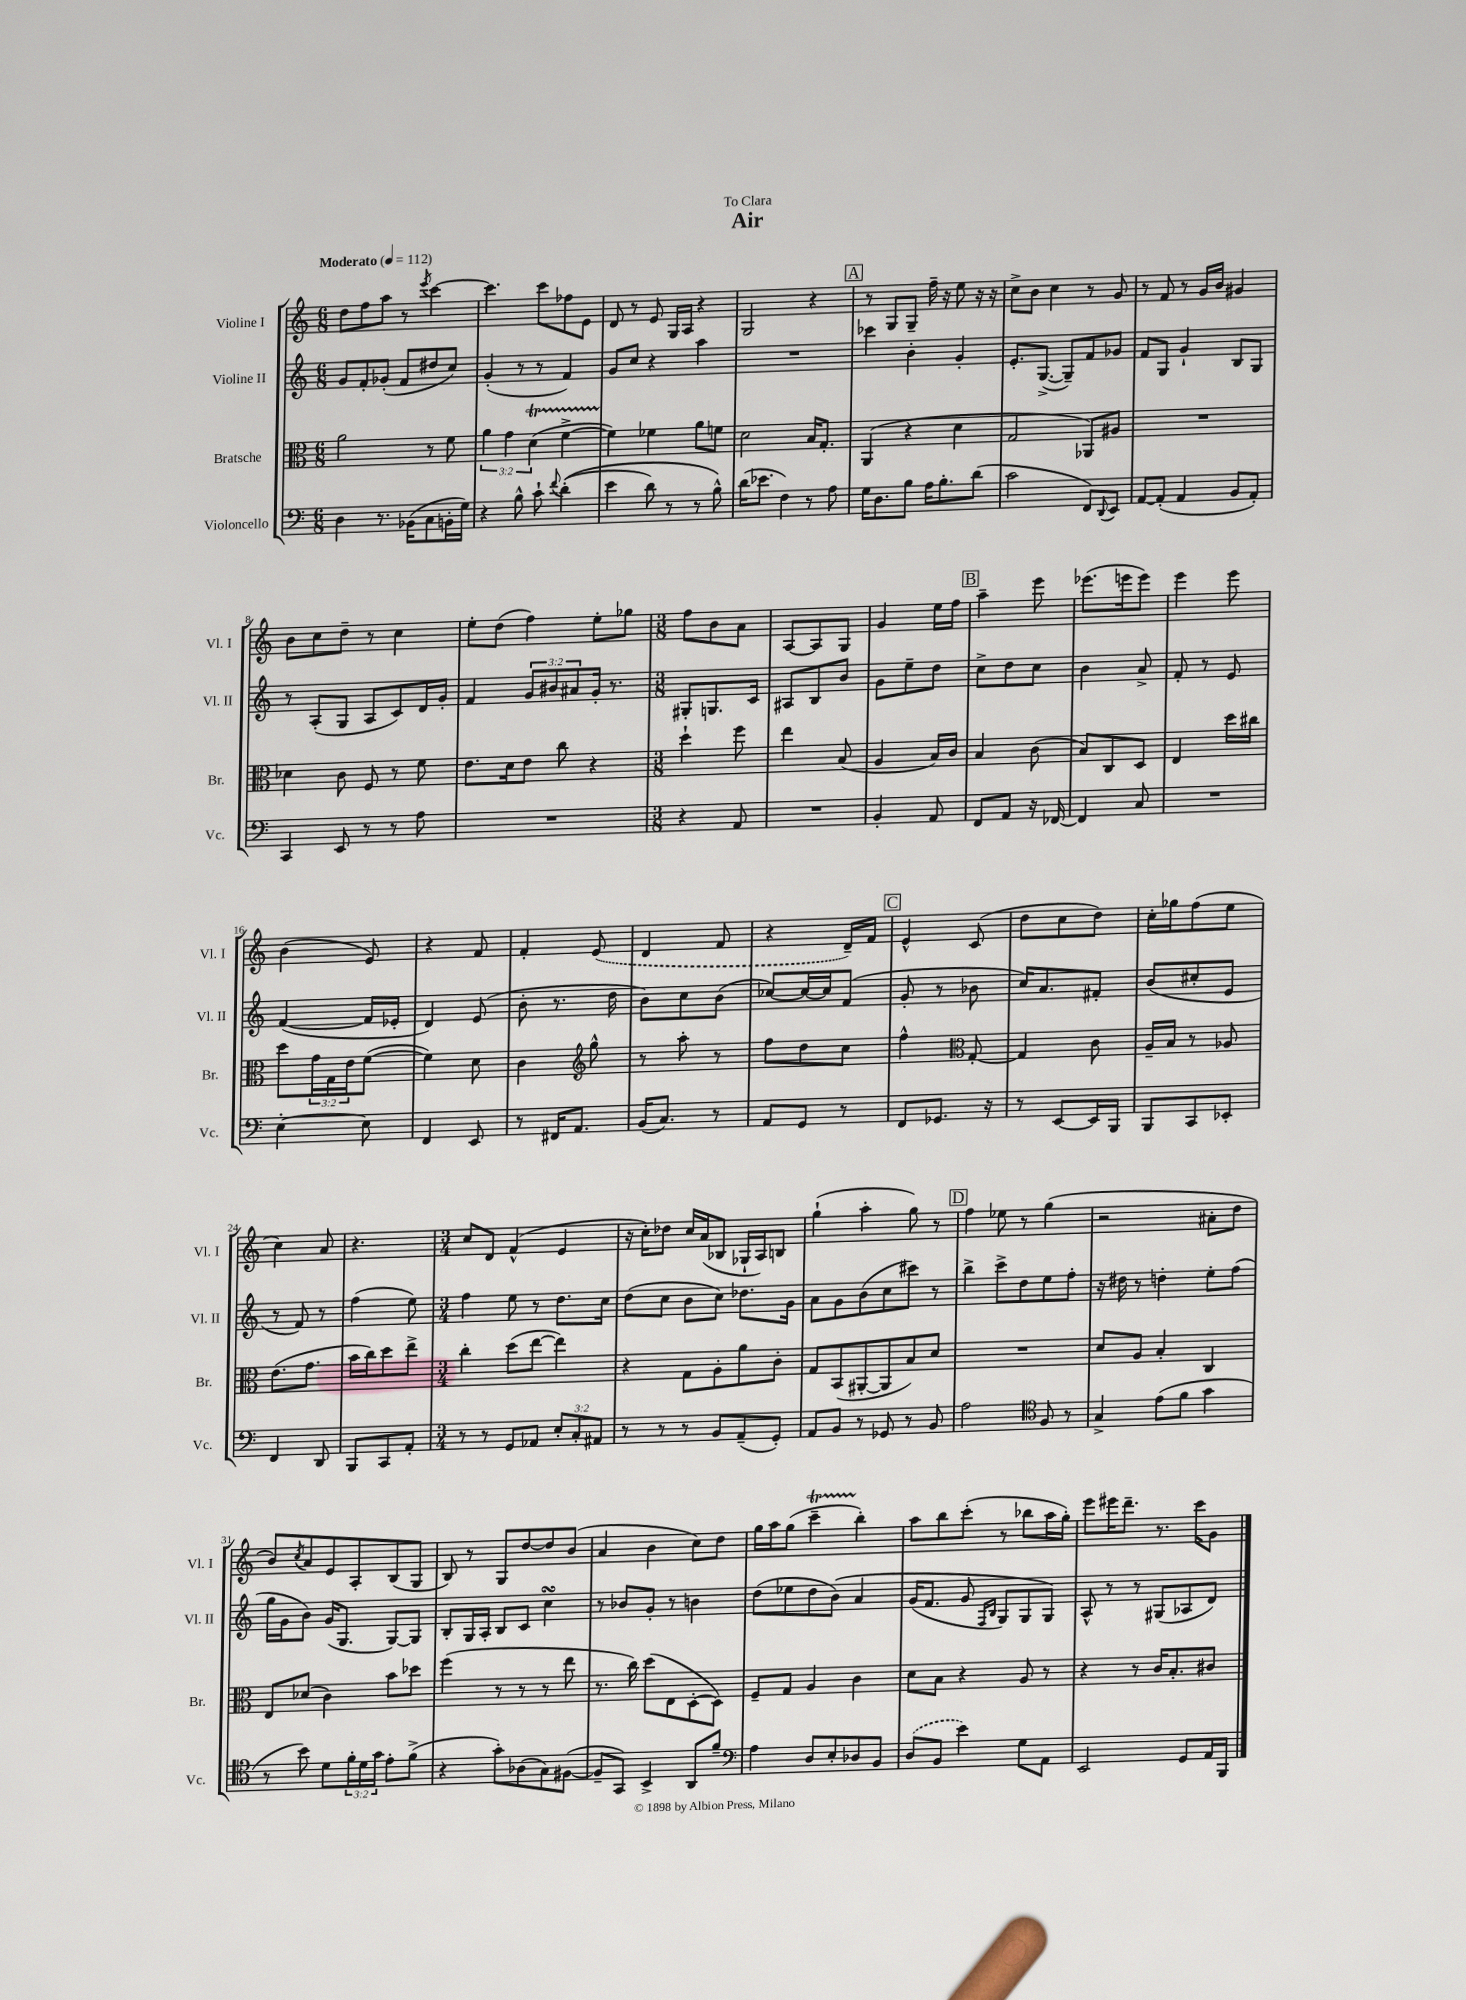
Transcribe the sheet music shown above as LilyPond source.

\header { title = "Air" dedication = "To Clara" }
<<
\new StaffGroup <<
\new Staff = "s0" \with { instrumentName = "Violine I" shortInstrumentName = "Vl. I" } {
    \clef treble \key c \major \numericTimeSignature \time 6/8 \tempo "Moderato" 4 = 112
    d''8 f''8 a''8 r8 \acciaccatura { e'''8 } c'''4~ |
    c'''4. c'''8 fes''8 e'8 |
    d'8 r8 e'8 g16 a16 r4 |
    g2 r4 |
    \mark \markup { \box "A" } r8 g8 g8-- f''16-- r16 e''8 r16 r16 |
    c''8-> b'8 c''4 r8 g'8 |
    r8 f'8 r8 g'16 b'16 gis'4 |
    b'8 c''8 d''8-- r8 c''4 |
    e''8-. d''8( f''4) e''8-. ges''8 |
    \numericTimeSignature \time 3/8 f''8 b'8 a'8 |
    a8~ a8 g8 |
    g'4 e''16 f''16 |
    \mark \markup { \box "B" } a''4-- e'''8 |
    ees'''8.( e'''16 e'''8) |
    e'''4 e'''8 |
    b'4( e'8) |
    r4 f'8 |
    f'4-. \once \slurDashed e'8( |
    d'4 f'8 |
    r4 d'16--) f'16 |
    \mark \markup { \box "C" } e'4-^ c'8( |
    d''8 c''8 d''8) |
    c''16-. ges''16 f''8( e''8 |
    c''4) a'8 |
    r4. |
    \numericTimeSignature \time 3/4 c''8 d'8 f'4-^( e'4 |
    r16 c''16-.) des''8 c''16 a'16( bes8 ges16-! a16) b8 |
    g''4-!( a''4-. g''8) r8 |
    \mark \markup { \box "D" } f''4 ees''8 r8 g''4( |
    r2 ais'8-. d''8 |
    b'8) \acciaccatura { c''8 } a'8 e'8 a8-. b8( g8 |
    b8) r8 g8 d''8~ d''8 b'8( |
    a'4 b'4 c''8) d''8 |
    g''16 a''16 g''8( c'''4--\startTrillSpan b''4-.\stopTrillSpan) |
    a''8 b''8 c'''8-.( r8 bes''8 a''16 g''16-.) |
    e'''8 eis'''16 d'''8.-- r8. c'''16 g'8 \bar "|." |
}
\new Staff = "s1" \with { instrumentName = "Violine II" shortInstrumentName = "Vl. II" } {
    \clef treble \key c \major \numericTimeSignature \time 6/8 \override Staff.TupletNumber.text = #tuplet-number::calc-fraction-text
    g'8 f'8-. ges'8-.( f'8 dis''8 c''8) |
    g'4-.( r8 r8 f'4) |
    g'8 c''8 r4 a''4 |
    R2. |
    \mark \markup { \box "A" } ces'''4 b'4-. g'4-. |
    e'8.-. g8.~->( g8--) f'8 ges'8 |
    f'8 g8 g'4-! b8 g8 |
    r8 a8-.( g8 a8 c'8) d'16 g'16-. |
    f'4 \tuplet 3/2 { g'8 bis'8 ais'8 } g'16-. r8. |
    \numericTimeSignature \time 3/8 gis8-. g8. c'16 |
    ais8 b8 b'8 |
    g'8 e''8-- d''8 |
    \mark \markup { \box "B" } c''8-> d''8 c''8 |
    b'4 a'8-> |
    f'8-. r8 e'8 |
    f'4~( f'16 ees'16-. |
    d'4) e'8( |
    b'8-. r8. d''16 |
    b'8) c''8 b'8( |
    ces''8~) ces''16~ ces''16 f'8( |
    \mark \markup { \box "C" } g'8-. r8 bes'8 |
    c''16) a'8. fis'8-. |
    b'8( cis''8-. e'8 |
    r8 f'8) r8 |
    f''4( e''8) |
    \numericTimeSignature \time 3/4 f''4 e''8 r8 d''8. c''16 |
    d''8( c''8 b'8 c''8) des''8. g'16 |
    a'8 g'8 b'8( c''8 cis'''8) r8 |
    \mark \markup { \box "D" } b''4-> c'''8-> d''8 e''8 f''8-. |
    r16 dis''16 r8 d''4-. e''8-. f''8( |
    g''16 g'16 b'8) g'16( g8. g8~) g8 |
    b8-. g16 a16-. b8 c'8 c''4\turn |
    r8 bes'8 g'8-. r8 b'4 |
    d''8( ees''8 d''8 b'8)\( a'4 |
    g'16( f'8. g'8 \grace { f16 b16 } g8) g8 g8\) |
    a8-^ r8 r8 gis8( aes8 d'8) \bar "|." |
}
\new Staff = "s2" \with { instrumentName = "Bratsche" shortInstrumentName = "Br." } {
    \clef alto \key c \major \numericTimeSignature \time 6/8 \override Staff.TupletNumber.text = #tuplet-number::calc-fraction-text
    a'2 r8 f'8 |
    \tuplet 3/2 { a'4 g'4 d'4\startTrillSpan( } f'4~-> |
    f'4\stopTrillSpan) fes'4 a'8 f'8 |
    d'2 b16 g8.-. |
    \mark \markup { \box "A" } a,4( r4 d'4 |
    g2 aes,8) ais8 |
    R2. |
    des'4 c'8 f8 r8 f'8 |
    e'8. d'16 e'8 c''8 r4 |
    \numericTimeSignature \time 3/8 d''4-! f''8 |
    e''4 b8( |
    a4 b16) c'16 |
    \mark \markup { \box "B" } b4 c'8( |
    b8) c8 d8 |
    e4 d''16 cis''16 |
    d''8 \tuplet 3/2 { g'16 g16 e'16 } f'8~( |
    f'4) d'8 |
    c'4 \clef treble g''8-^ |
    r8 a''8-. r8 |
    f''8 d''8 c''8 |
    \mark \markup { \box "C" } f''4-^ \clef alto g8~-. |
    g4 c'8 |
    a16-- b16 r8 aes8 |
    e'8.( g'8. |
    b'16 c''16) d''8 e''8-> |
    \numericTimeSignature \time 3/4 c''4-. d''8( e''8~ e''4) |
    r4 g8 a8-. a'8 c'8-. |
    g8 b,8( ais,8~-. ais,8 b8) d'8 |
    \mark \markup { \box "D" } R2. |
    d'8 a8 b4-. c4 |
    e8 des'8( c'4) b'8 des''8 |
    f''4( r8 r8 r8 e''8 |
    r8. c''16) d''8( e8 d8~-. d8) |
    f8-- g8 a4 c'4 |
    d'8 b8 r4 a8 r8 |
    r4 r8 c'16 b8.-. cis'8 \bar "|." |
}
\new Staff = "s3" \with { instrumentName = "Violoncello" shortInstrumentName = "Vc." } {
    \clef bass \key c \major \numericTimeSignature \time 6/8 \override Staff.TupletNumber.text = #tuplet-number::calc-fraction-text
    d4 r8. bes,16( c8 b,16-. g16) |
    r4 b8-^ c'8-! \appoggiatura { f'8 } d'4-.(\( |
    e'4 d'8) r8 r8 b8-^\) |
    d'16( ees'8. f4) r8 a8 |
    \mark \markup { \box "A" } g16 d8. b8 a16 b8.-. d'8( |
    c'2 f,8) \appoggiatura { d,8 } e,8 |
    a,8~ a,8-.( a,4 b,8 a,8-.) |
    c,4 e,8 r8 r8 a8 |
    R2. |
    \numericTimeSignature \time 3/8 r4 a,8 |
    R4. |
    b,4-. a,8 |
    \mark \markup { \box "B" } f,8 a,8 r16 fes,16~ |
    fes,4 c8 |
    R4. |
    e4~-. e8 |
    f,4 e,8 |
    r8 fis,16 a,8. |
    b,16( c8.) r8 |
    a,8 g,8 r8 |
    \mark \markup { \box "C" } f,8 ges,8. r16 |
    r8 e,8~ e,16 b,,16 |
    b,,8 c,8 ees,8-. |
    f,4 d,8 |
    b,,8 c,8 a,8-. |
    \numericTimeSignature \time 3/4 r8 r8 g,8 aes,8 \tuplet 3/2 { e8-. c8-. ais,8 } |
    r8 r8 r8 b,8 a,8--( g,8-.) |
    a,8 b,8 r8 ges,8 r8 b,8 |
    \mark \markup { \box "D" } a2 \clef tenor f8 r8 |
    g4-> e'8( f'8 g'4 |
    r8 b'8) d'8 \tuplet 3/2 { f'16-. d'16 g'16 } e'8-. f'8->( |
    r4 g'8-.) aes8( g8) fis8~( |
    fis8-- g,8) b,4-> a,8 f'8-- |
    \clef bass a4 d8 e8-. des8 b,8 |
    \once \slurDashed d8( b,8 e'4) g8 a,8 |
    e,2 g,8 a,16 b,,16 \bar "|." |
}
>>
>>
